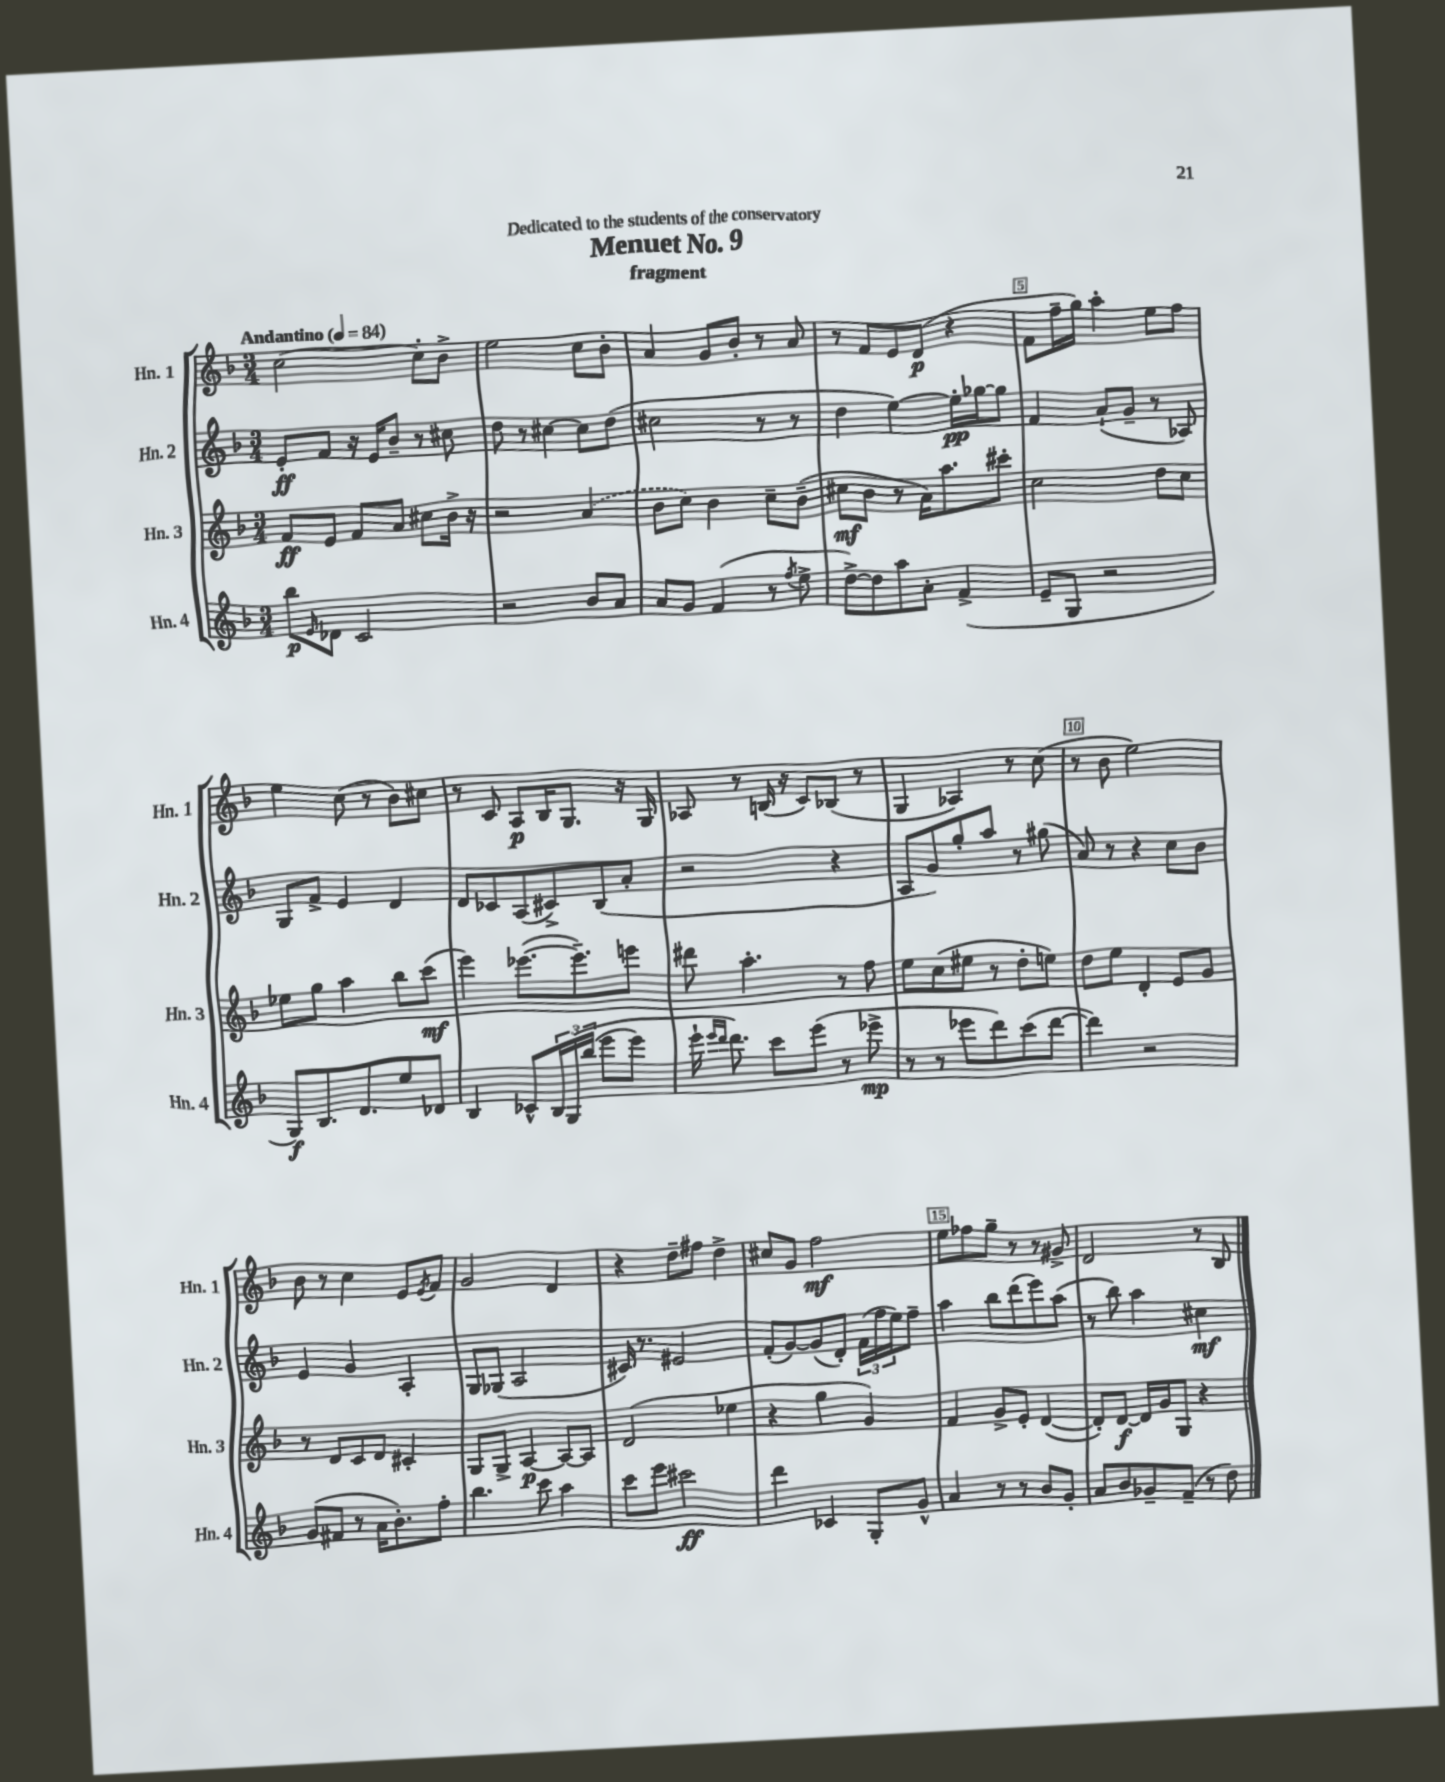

**kern	**dynam	**kern	**dynam	**kern	**dynam	**kern	**dynam
*part4	*part4	*part3	*part3	*part2	*part2	*part1	*part1
*staff4	*staff4	*staff3	*staff3	*staff2	*staff2	*staff1	*staff1
*I"Hn. 4	*	*I"Hn. 3	*	*I"Hn. 2	*	*I"Hn. 1	*
*I'Hn. 4	*	*I'Hn. 3	*	*I'Hn. 2	*	*I'Hn. 1	*
*clefG2	*	*clefG2	*	*clefG2	*	*clefG2	*
*k[b-]	*	*k[b-]	*	*k[b-]	*	*k[b-]	*
*M3/4	*	*M3/4	*	*M3/4	*	*M3/4	*
*MM84	*	*MM84	*	*MM84	*	*MM84	*
=1	=1	=1	=1	=1	=1	=1	=1
!	!	!	!	!	!	!LO:TX:a:B:t=Andantino	!
8bb-\L	p	8f/L	ff	8e'/L	ff	[2cc\	.
16qqe/	.	.	.	.	.	.	.
8d-X\J	.	8e/J	.	8f/J	.	.	.
2c/	.	8f/L	.	16r	.	.	.
.	.	.	.	16e/KL	.	.	.
.	.	8a/J	.	8b-~/J	.	.	.
.	.	8cc#X\L	.	8r	.	8cc'\L]	.
.	.	16b-^\Jk	.	8cc#X\	.	8b-^\J	.
.	.	16r	.	.	.	.	.
=2	=2	=2	=2	=2	=2	=2	=2
2r	.	2r	.	8dd\	.	2ee\	.
.	.	.	.	8r	.	.	.
.	.	.	.	[4cc#X\	.	.	.
8b-/L	.	(4a/	.	8cc#\L]	.	8cc\L	.
8a/J	.	.	.	(8dd\J	.	8b-'\J	.
=3	=3	=3	=3	=3	=3	=3	=3
8a/L	.	8b-\L	.	2cc#X\	.	4a/	.
8g/J	.	8cc\J)	.	.	.	.	.
(4f/	.	4b-\	.	.	.	8g/L	.
.	.	.	.	.	.	8b-'/J	.
8r	.	8cc~\L	.	8r	.	8r	.
8qff/	.	.	.	.	.	.	.
8ee^\	.	(8b-~\J	.	8r	.	8a/	.
=4	=4	=4	=4	=4	=4	=4	=4
[8dd^\L)	.	8cc#X\L	mf	4dd\	.	8r	.
8dd\]	.	8b-\J	.	.	.	8f/L	.
8aa\	.	8r	.	[4ee\)	.	8e/	.
8a'\J	.	16a\KL)	.	.	.	(8d/J	p
.	.	8.aa\	.	.	.	.	.
(4f^/	.	.	.	16ee'\LL]	pp	4r	.
.	.	.	.	[16gg-X\J	.	.	.
.	.	8ccc#X'\J	.	8gg-\J]	.	.	.
=5	=5	=5	=5	=5	=5	=5	=5
8e~/L	.	2cc\	.	4f/	.	8f\L	.
8G/J	.	.	.	.	.	16ff~\L	.
.	.	.	.	.	.	16gg\JJ)	.
2r	.	.	.	(8a`/L	.	4aa'\	.
.	.	.	.	8g~/J	.	.	.
.	.	8dd\L	.	8r	.	8ee\L	.
.	.	8cc\J	.	8A-X/)	.	8ff\J	.
!!LO:LB:g=z
=6	=6	=6	=6	=6	=6	=6	=6
8G/L)	f	8ee-X\L	.	8G/L	.	4ee\	.
8.B-/	.	8gg\J	.	8f^/J	.	.	.
.	.	4aa\	.	4e/	.	(8cc\	.
8.d/	.	.	.	.	.	.	.
.	.	.	.	.	.	8r	.
8ee/	.	8bb-\L	.	4d/	.	8b-\L)	.
8d-X/J	.	(8ccc\J	mf	.	.	8cc#X\J	.
=7	=7	=7	=7	=7	=7	=7	=7
4B-/	.	4eee\)	.	8d/L	.	8r	.
.	.	.	.	8c-X/	.	8c/	.
8c-X^^/L	.	([8.eee-X\L	.	(8A/	.	8A/L	p
24B-/L	.	.	.	8c#X^/)	.	16B-/K	.
(24G/	.	.	.	.	.	.	.
.	.	8.eee-~\])	.	.	.	8.G/J	.
(24bb-/JJ	.	.	.	.	.	.	.
8eee\L	.	.	.	(8B-/	.	.	.
8eee\J)	.	8eeen\J	.	8a'/J	.	16r	.
.	.	.	.	.	.	16G/	.
=8	=8	=8	=8	=8	=8	=8	=8
16eee`\	.	8ddd#X\	.	2r	.	8A-X/	.
16qqeee/LL	.	.	.	.	.	.	.
16qqddd/JJ	.	.	.	.	.	.	.
8.ddd\)	.	.	.	.	.	.	.
.	.	4.aa'\	.	.	.	8r	.
8ccc\L	.	.	.	.	.	(16Bn/	.
.	.	.	.	.	.	16r	.
(8eee\J	.	.	.	.	.	8c/L)	.
8r	.	8r	.	4r	.	(8B-X/J	.
8eee-X^\	mp	8ff\	.	.	.	8r	.
=9	=9	=9	=9	=9	=9	=9	=9
8r	.	8ee\L	.	8A/L	.	4G/	.
8r	.	(8cc\	.	8g/)	.	.	.
8eee-X\L	.	8ee#X\J	.	8gg'/	.	4A-X/)	.
8ddd\)	.	8r	.	8aa/J	.	.	.
(8ccc\	.	8dd'\L	.	8r	.	8r	.
[8ddd\J	.	8een\J)	.	(8gg#X\	.	(8cc\	.
=10	=10	=10	=10	=10	=10	=10	=10
4ddd\])	.	8dd\L	.	8a/)	.	8r	.
.	.	8ee\J	.	8r	.	8b-\	.
2r	.	4d'/	.	4r	.	2ee\)	.
.	.	8e/L	.	8cc\L	.	.	.
.	.	8g/J	.	8b-\J	.	.	.
!!LO:LB:g=z
=11	=11	=11	=11	=11	=11	=11	=11
(8g/L	.	8r	.	4e/	.	8b-\	.
8f#X/J	.	8d/L	.	.	.	8r	.
8r	.	8c/	.	4g/	.	4cc\	.
16a\KL	.	8d/J	.	.	.	.	.
8.b-'\)	.	.	.	.	.	.	.
.	.	4c#X'/	.	4A'/	.	8e/L	.
.	.	.	.	.	.	8qe/	.
8ff'\J	.	.	.	.	.	8f/J	.
=12	=12	=12	=12	=12	=12	=12	=12
4.bb-\	.	8G/L	.	8G/L	.	2g/	.
.	.	8G^/J	.	(8G-X/J	.	.	.
.	.	[4A/	p	2A/	.	.	.
8ccc\	.	.	.	.	.	.	.
4aa\	.	8A/L_	.	.	.	4d/	.
.	.	8A/J]	.	.	.	.	.
=13	=13	=13	=13	=13	=13	=13	=13
8ccc\L	.	(2d/	.	16c#X/)	.	4r	.
.	.	.	.	8.r	.	.	.
8eee\J	.	.	.	.	.	.	.
2ccc#X\	ff	.	.	2e#X/	.	8dd~\L	.
.	.	.	.	.	.	8ff#X\J	.
.	.	4ee-X\	.	.	.	4dd^\	.
=14	=14	=14	=14	=14	=14	=14	=14
4ddd\	.	4r	.	(8f'/L	.	8cc#X/L	.
.	.	.	.	[8g/)	.	8g/J	.
4c-X/	.	4gg\	.	(8g/]	.	2ff\	mf
.	.	.	.	8d'/J)	.	.	.
8G'/L	.	4g/)	.	(24f\LL	.	.	.
.	.	.	.	24ff\	.	.	.
.	.	.	.	24ee\J)	.	.	.
8g^^/J	.	.	.	8ff~\J	.	.	.
=15	=15	=15	=15	=15	=15	=15	=15
4a/	.	4f/	.	4aa\	.	8ee\L	.
.	.	.	.	.	.	8ff-X\	.
8r	.	8g^/L	.	8bb-\L	.	8gg~\J	.
8r	.	8e'/J	.	(8ddd\	.	8r	.
8b-/L	.	([4d/	.	8eee\)	.	8r	.
8g'/J	.	.	.	(8aa\J	.	8g#X^/	.
=16	=16	=16	=16	=16	=16	=16	=16
8a/L	.	8d'/L])	.	8r	.	2d/	.
8b-/	.	[8d/J	f	8bb-\)	.	.	.
8g-X~/	.	16d/LL]	.	4aa\	.	.	.
.	.	16g/J	.	.	.	.	.
(8f~/J	.	8G/J	.	.	.	.	.
8r	.	4r	.	4cc#X\	mf	8r	.
8dd\)	.	.	.	.	.	8B-/	.
==	==	==	==	==	==	==	==
*-	*-	*-	*-	*-	*-	*-	*-
